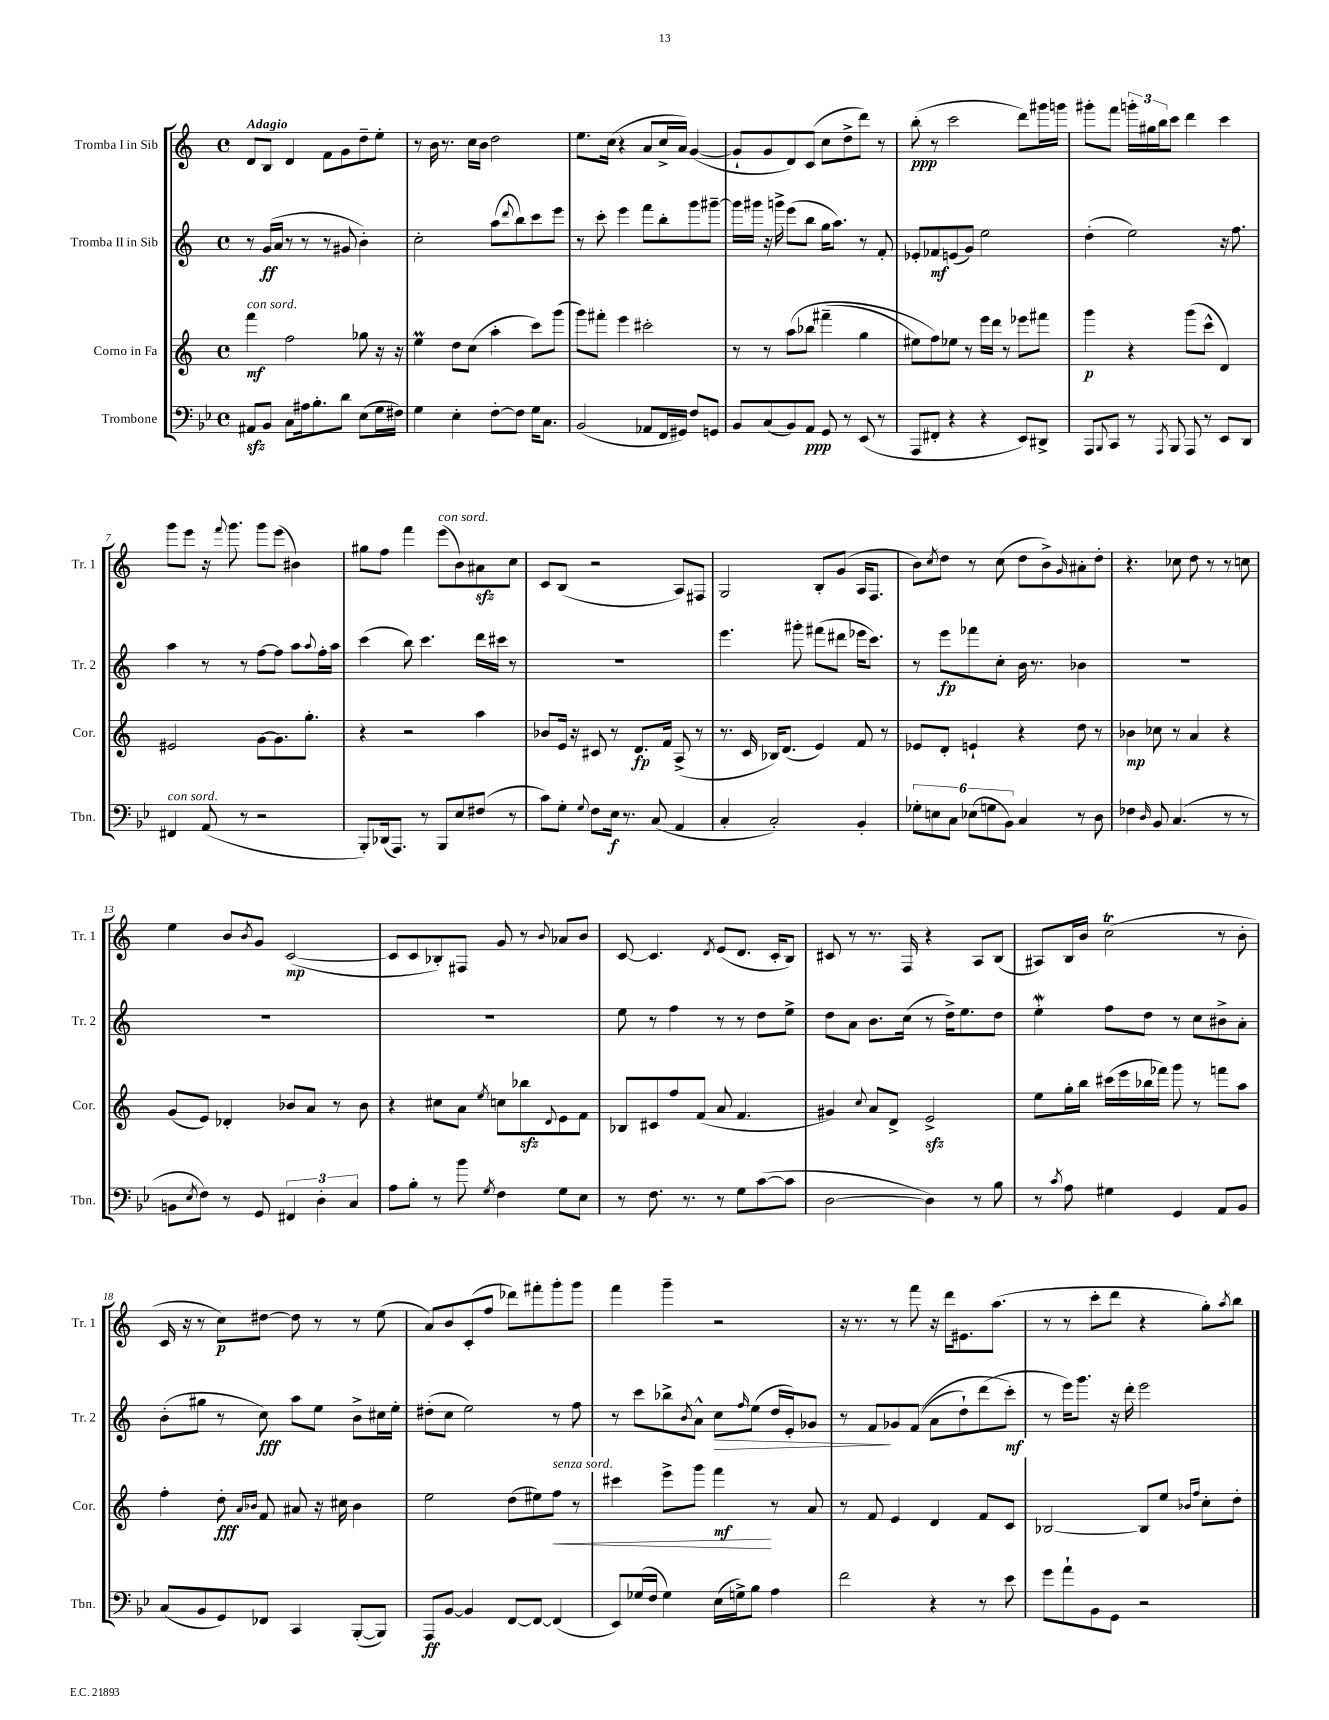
<<
\new StaffGroup <<
\new Staff = "s0" \with { instrumentName = "Tromba I in Sib" shortInstrumentName = "Tr. 1" } {
    \clef treble \key c \major \defaultTimeSignature \time 4/4 \tempo "Adagio"
    d'8 b8 d'4 f'8 g'8 d''8-- e''8-. |
    r8 b'16 r8. c''16 b'16 d''2 |
    e''8. c''16( r4 a'8 c''16-> a'16) g'4~( |
    g'8-! g'8 d'8) c'8( c''8 d''8-> d'''8) r8 |
    b''8-.\ppp( r8 c'''2 d'''8) gis'''16 g'''16 |
    gis'''8-. f'''8 \tuplet 3/2 { g'''16-. gis''16 b''16 } c'''8 d'''4 c'''4 |
    g'''8 e'''8 r16 \appoggiatura { f'''8 } g'''8. g'''8 e'''8( bis'4) |
    gis''8 f''8 f'''4 e'''8^\markup { \italic "con sord." }( b'8) ais'8\sfz c''8 |
    c'8 b8( r2 a8) fis8 |
    g2 b8-. g'8( a16 f8. |
    b'8) \acciaccatura { c''8 } d''8 r8 c''8( d''8 b'8->) \grace { g'16 } ais'8-. d''8-. |
    r4. ces''8 d''8 r8 r8 c''8 |
    e''4 b'8 \acciaccatura { b'8 } g'8 c'2~\mp( |
    c'8 c'8 bes8-.) fis8 g'8 r8 \appoggiatura { b'8 } aes'8 b'8 |
    c'8~ c'4. \acciaccatura { d'8 } e'8( d'8. c'16-. b8) |
    cis'8 r8 r8. f16 r4 a8 b8( |
    ais8) b16 b'16 c''2\trill( r8 b'8-. |
    c'16 r16 r8 c''8\p) dis''8~ dis''8 r8 r8 e''8( |
    a'8) b'8 c'8-.( f''8 des'''8) fis'''8-. g'''8-. g'''8 |
    f'''4 g'''4-- r2 |
    r16 r8. r8 f'''8 r16 d'''16 eis'8. a''8.( |
    r8 r8 c'''8-. d'''8 r4 g''8-.) \acciaccatura { a''8 } b''8 \bar "|." |
}
\new Staff = "s1" \with { instrumentName = "Tromba II in Sib" shortInstrumentName = "Tr. 2" } {
    \clef treble \key c \major \defaultTimeSignature \time 4/4
    r8 g'16\ff( a'16 r8 r8 r8 gis'8 b'4-.) |
    c''2-. a''8( \appoggiatura { d'''8 } b''8) c'''8 e'''8 |
    r8 c'''8-. e'''4 f'''8 b''8-. g'''8 gis'''8~-- |
    gis'''16 gis'''16 r16 g'''16-> e'''8( b''8 g''16 a''8.) r8 f'8-. |
    ees'8-. fes'8\mf e'8( g'8) e''2 |
    d''4-.( e''2) r16 f''8. |
    a''4 r8 r8 f''8~ f''8 a''8 \appoggiatura { a''8 } f''16-. a''16 |
    c'''4( b''8) c'''4. d'''16 cis'''16 r8 |
    R1 |
    e'''4. gis'''8-. fis'''8( dis'''8 ees'''16 c'''8.) |
    r8 e'''8\fp fes'''8 c''8-. b'16 r8. bes'4 |
    R1 |
    R1 |
    R1 |
    e''8 r8 f''4 r8 r8 d''8 e''8-> |
    d''8 a'8 b'8. c''16( r8 d''16->) e''8. d''8 |
    e''4-.\mordent f''8 d''8 r8 c''8 bis'8-> a'8-. |
    b'8-.( gis''8 r8 c''8\fff) a''8 e''8 b'8-> cis''16 e''16-. |
    dis''8-.( c''8 e''2) r8 f''8 |
    r8 c'''8 bes''8-> \acciaccatura { b'8 } a'8-^ c''8\> \grace { f''16 } e''8( d''16 e'16-.) ges'8 |
    r8 f'8\! ges'8 f'8(\( a'8 d''8-!) d'''8( c'''8-.\mf\) |
    r8 e'''16) g'''8. r16 d'''16-. e'''2 \bar "|." |
}
\new Staff = "s2" \with { instrumentName = "Corno in Fa" shortInstrumentName = "Cor." } {
    \clef treble \key c \major \defaultTimeSignature \time 4/4
    f'''4\mf^\markup { \italic "con sord." } f''2 ges''8 r16 r16 |
    e''4\prall d''8 c''8( a''4-. c'''8) g'''8( |
    g'''8) fis'''8-. e'''4 cis'''2-. |
    r8 r8 a''8\( bes''8 fis'''4--( g''4 |
    eis''8) f''8\) ees''8 r8 e'''16 d'''16 r8 ees'''8 fis'''8 |
    g'''4\p r4 g'''8( c'''8-^ d'4) |
    eis'2 g'8~ g'8. g''8.-. |
    r4 r2 a''4 |
    bes'8 e'16 r16 cis'8 r8 d'8.\fp f'16 a8->( r8 |
    r8. c'16 bes16) d'8.( e'4) f'8 r8 |
    ees'8 d'8-. e'4-! r4 d''8 r8 |
    bes'4\mp ces''8 r8 a'4 r4 |
    g'8( e'8) des'4-. bes'8 a'8 r8 bes'8 |
    r4 cis''8 a'8 \acciaccatura { e''8 } c''8 bes''8\sfz \appoggiatura { d'8 } e'8 f'8 |
    bes8 cis'8 f''8 f'8( a'8 f'4. |
    gis'4) \appoggiatura { c''8 } a'8 d'8-> e'2->\sfz |
    e''8 g''16-. b''16 cis'''16( e'''16 bes''16 fes'''16) g'''8 r8 f'''8 a''8 |
    f''4-. d''8-.\fff \grace { a'16 bes'16 } f'8 ais'8 r16 cis''16 bes'4 |
    e''2 d''8( eis''8) f''8\<^\markup { \italic "senza sord." } r8 |
    cis'''4 e'''8-> g'''8 f'''4\mf\! r8 a'8 |
    r8 f'8 e'4 d'4 f'8 c'8 |
    bes2~ bes8 e''8 \grace { bes'16 f''16 } c''8-. d''8-. \bar "|." |
}
\new Staff = "s3" \with { instrumentName = "Trombone" shortInstrumentName = "Tbn." } {
    \clef bass \key bes \major \defaultTimeSignature \time 4/4
    ais,8\sfz bes,8 c8 ais16 bes8.-. d'8 ees8( g16 fis16) |
    g4 ees4-. f8~-. f8 g16 c8. |
    bes,2( aes,8 f,16 gis,16) f8 g,8 |
    bes,8 c8( bes,8) a,8\ppp g,8 r8 ees,8( r8 |
    a,,8 fis,8-. r4 r4 ees,8) dis,8-> |
    a,,8 \appoggiatura { bes,,8 } c,8 r8 \acciaccatura { a,,8 } bes,,8 a,,8 r8 ees,8 d,8 |
    fis,4^\markup { \italic "con sord." } a,8( r8 r2 |
    bes,,8-.) des,16( a,,8.) r8 bes,,8 ees8 fis8( r8 |
    c'8) g8-. \appoggiatura { g8 } f8 ees16\f r8. c8( a,4 |
    c4-. c2-.) bes,4-. |
    \tuplet 6/4 { ges8-. e8 c8 ees8( g8 bes,8) } c4 r8 d8 |
    fes4 \grace { d16 } bes,8 c4.( r8 r8 |
    b,8 \acciaccatura { ees8 } f8) r8 g,8 \tuplet 3/2 { fis,4 d4-. c4 } |
    a8 bes8-. r8 bes'8 \acciaccatura { g8 } f4 g8 ees8 |
    r8 f8. r8. r8 g8 c'8~( c'8 |
    d2~ d4) r8 bes8 |
    r8 \acciaccatura { c'8 } a8 gis4 g,4 a,8 bes,8 |
    c8( bes,8 g,8) fes,8 c,4 bes,,8~-.( bes,,8) |
    a,,8\ff bes,8~ bes,4 f,8~ f,8~ f,4( |
    ees,8) ges16( f16 ges4) ees16( g16->) bes8 a4 |
    f'2 r4 r8 ees'8 |
    g'8 a'8-! bes,8 g,8 r2 \bar "|." |
}
>>
>>
